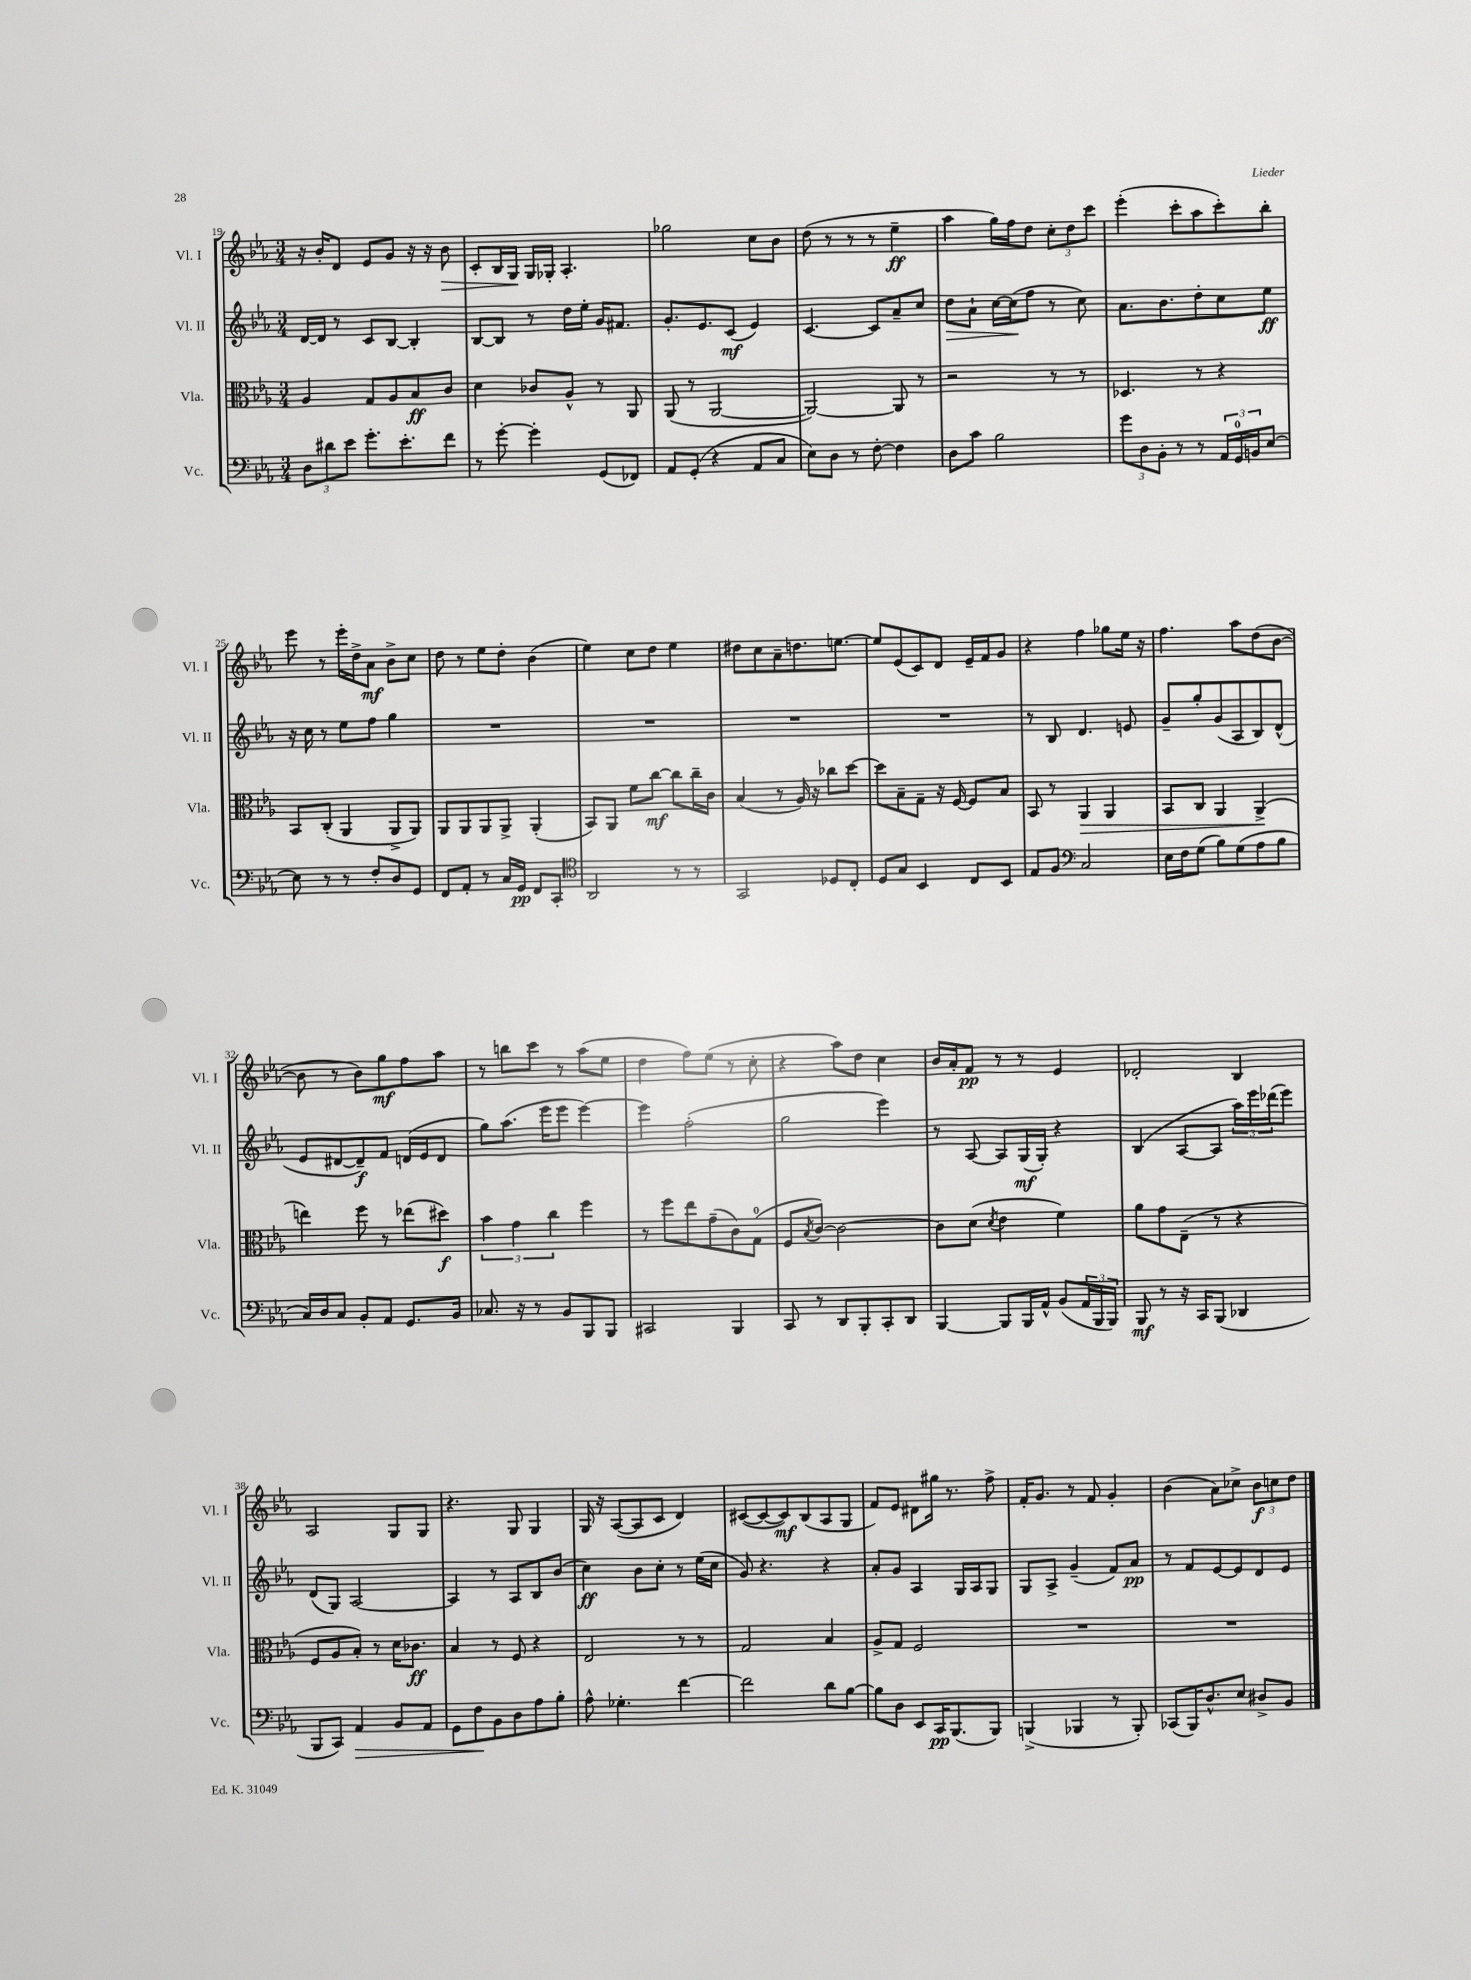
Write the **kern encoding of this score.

**kern	**kern	**kern	**kern
*staff4	*staff3	*staff2	*staff1
*clefF4	*clefC3	*clefG2	*clefG2
*k[b-e-a-]	*k[b-e-a-]	*k[b-e-a-]	*k[b-e-a-]
*M3/4	*M3/4	*M3/4	*M3/4
12D	4A-	[16d	16r
.	.	16d]	16b-'
12d#	.	.	.
.	.	8r	8d
12e-	.	.	.
8.g'	8G	8c	8e-
.	8A-	[8B-	8g
8.e-'	.	.	.
.	8B-	4B-']	16r
.	.	.	16r
8f	8c	.	8b-
=	=	=	=
8r	4d	[8B-	8c'
[8g'	.	8B-]	16B-
.	.	.	16G
4g']	8c-	8r	16G
.	.	.	16G-'
.	8A-^^	16dd	4.A-'
.	.	16ee-'	.
(8GG	8r	16g	.
.	.	8.f#	.
8FF-)	8AA-	.	.
=	=	=	=
8AA-	(8AA-	8.g'	2gg-
(8GG'	8r	.	.
.	.	8.e-	.
4r	[2AA-	.	.
.	.	(8c	.
8AA-	.	4e-)	8cc
8C	.	.	8b-
=	=	=	=
8E-)	2AA-_)	[4.c	(8dd
8D	.	.	8r
8r	.	.	8r
[8F'	.	8c]	8r
4F]	8AA-]	8a-~	4ee-~
.	8r	8cc	.
=	=	=	=
8D	2r	8dd	4aa-
8c	.	8a-`	.
2B-	.	[16cc	16gg)
.	.	(16cc]	16ff
.	.	8ff	8dd
.	8r	8r	12cc'
.	.	.	12dd
.	8r	8cc)	.
.	.	.	12ccc
=	=	=	=
12g	4.D-	8.a-	(4eee-'
12D	.	.	.
12BB-'	.	.	.
.	.	8.b-	.
8r	.	.	8ccc'
8r	8r	8dd'	8aa-
24AA-	4r	8cc	8ccc')
24GG	.	.	.
24BB	.	.	.
[8E-	.	8ee-	8bb-'
=	=	=	=
8E-]	8BB-	16r	8eee-
.	.	16cc	.
8r	(8C'	8r	8r
8r	4AA-	8ee-	16eee-'
.	.	.	16dd^
8F'	.	8ff	8a-
8D	8AA-^	4gg	8b-^
8GG	8AA-)	.	8cc
=	=	=	=
8FF	8AA-	2.r	8dd
8AA-'	8AA-	.	8r
8r	8AA-	.	8ee-
16C	8AA-^	.	8dd'
16GG	.	.	.
8FF	(4AA-'	.	(4b-
8CC'	.	.	.
=	=	=	=
*clefC4	*	*	*
2AA-	8BB-)	2.r	4ee-)
.	8AA-	.	.
.	8f	.	8cc
.	[8cc	.	8dd
8r	8cc]	.	4ee-
8r	16cc~	.	.
.	16c	.	.
=	=	=	=
2GG	(4B-	2.r	8dd#
.	.	.	8cc
.	8r	.	8a-~
.	16A-)	.	8.dd
.	16r	.	.
8D-	8cc-	.	.
.	.	.	[8.ee
8C'	[8dd	.	.
=	=	=	=
8D	8dd]	2.r	8ee]
8G	8B-~	.	(8e-
4BB-	8G~	.	8c)
.	16r	.	8d
.	[16F	.	.
8C	8F]	.	16e-~
.	.	.	16f
8BB-	8B-	.	8g
=	=	=	=
8E-	8BB-	8r	4r
8F	8r	8B-	.
*clefF4	*	*	*
2C	4AA-	4.d	4ff
.	4AA-	.	8gg-
.	.	8e	16ee-
.	.	.	16r
=	=	=	=
16E-	8BB-	8g~	4.ff
16F	.	.	.
(8G	8C	8gg'	.
8B-)	4AA-	(8g	.
(8G	.	8A-	8aa-
8A-	(4AA-^	8B-)	(8dd
8B-	.	(8d^^	[8b-
=	=	=	=
16C)	4ee)	8e-	8b-]
16D	.	.	.
8C	.	[8d#	8r
8BB-'	8ff	8d#~])	8b-)
8AA-	8r	8f	8gg
8.GG	(8ee-	(16d	8ff
.	.	16e-	.
.	8dd#)	8d	8aa-
16BB-	.	.	.
=	=	=	=
8.C-	6b-	8gg)	8r
.	.	(8.aa-	8bb
.	6g	.	.
16r	.	.	.
8r	.	.	8ccc
.	.	16eee-	.
.	6cc	.	.
8BB-	.	8eee-	8r
8BBB-	4ff	[4eee-)	(8aa-
8BBB-	.	.	8ee-
=	=	=	=
2CC#	8r	4eee-]	4dd
.	8ff	.	.
.	8ee-	(2ff'	8ff)
.	(8g~	.	(8ee-
4BBB-	8c)	.	8r
.	(8G	.	8cc'
=	=	=	=
8CC	8F	2gg	4r
.	8qB-	.	.
8r	[8c)	.	.
8DD	2c_	.	8aa-)
8BBB-'	.	.	8dd
8CC'	.	4eee-)	4cc
8DD	.	.	.
=	=	=	=
[4BBB-	8c]	8r	16b-
.	.	.	16a-'
.	(8d	[8A-	8f
.	8qd	.	.
8BBB-]	4e-	8A-]	8r
16BBB-	.	(16G	8r
16AA-^^	.	16G')	.
(8BB-	4f)	4r	4e-
24AA-	.	.	.
24BBB-	.	.	.
24BBB-)	.	.	.
=	=	=	=
8BBB-	8a-	(4B-	2d-'
8r	8g	.	.
16r	(8E-~	[8A-	.
16CC	.	.	.
(8BBB-	8r	8A-]	.
4DD-	4r	24aa-)	4B-
.	.	24eee-	.
.	.	(24ddd-	.
.	.	8eee-)	.
=	=	=	=
8BBB-	8F	(8d	2A-
8CC)	8A-	8G)	.
4AA-	8B-')	[2A-	.
.	8r	.	.
8BB-	16d	.	8G
.	8.c-	.	.
8AA-	.	.	8G
=	=	=	=
8GG	4B-	4A-]	4.r
8F	.	.	.
8BB-	8r	8r	.
8D	8F	8A-	8G
8A-	4r	8B-	4G
8B-'	.	(8b-	.
=	=	=	=
8A-^^	2E-	4cc)	16G
.	.	.	16r
4.G-'	.	.	([8A-
.	.	8b-	8A-]
.	.	8cc'	8c
[4f	8r	8r	4d)
.	8r	(16ee-	.
.	.	16cc	.
=	=	=	=
2f]	2G	8g)	([8c#
.	.	4.r	8c#_
.	.	.	8c#])
.	.	.	(8B-
8d	4B-	4r	8A-
[8B-	.	.	8G
=	=	=	=
8B-]	8A-^	8a-'	8f)
8D	8G	8g	8e-
8EE-	2F	4A-	8d#
16CC	.	.	16gg#
(8.BBB-	.	.	8.r
.	.	16G	.
.	.	16A-	.
8BBB-)	.	8G	8ff^
=	=	=	=
(4BBB^	2.r	8G	16f'
.	.	.	8.g
.	.	8A-^	.
4BBB-	.	(4g~	8r
.	.	.	8f
8r	.	8f)	4g'
8BBB-')	.	8a-	.
=	=	=	=
(8CC-	2.r	8r	(4b-
16BBB-)	.	8f	.
8.D^^	.	.	.
.	.	[8e-	8a-)
8E-	.	8e-]	8cc-^
8D#^	.	8d	12b-
.	.	.	12cc
8BB-	.	8e-	.
.	.	.	12dd
==	==	==	==
*-	*-	*-	*-
